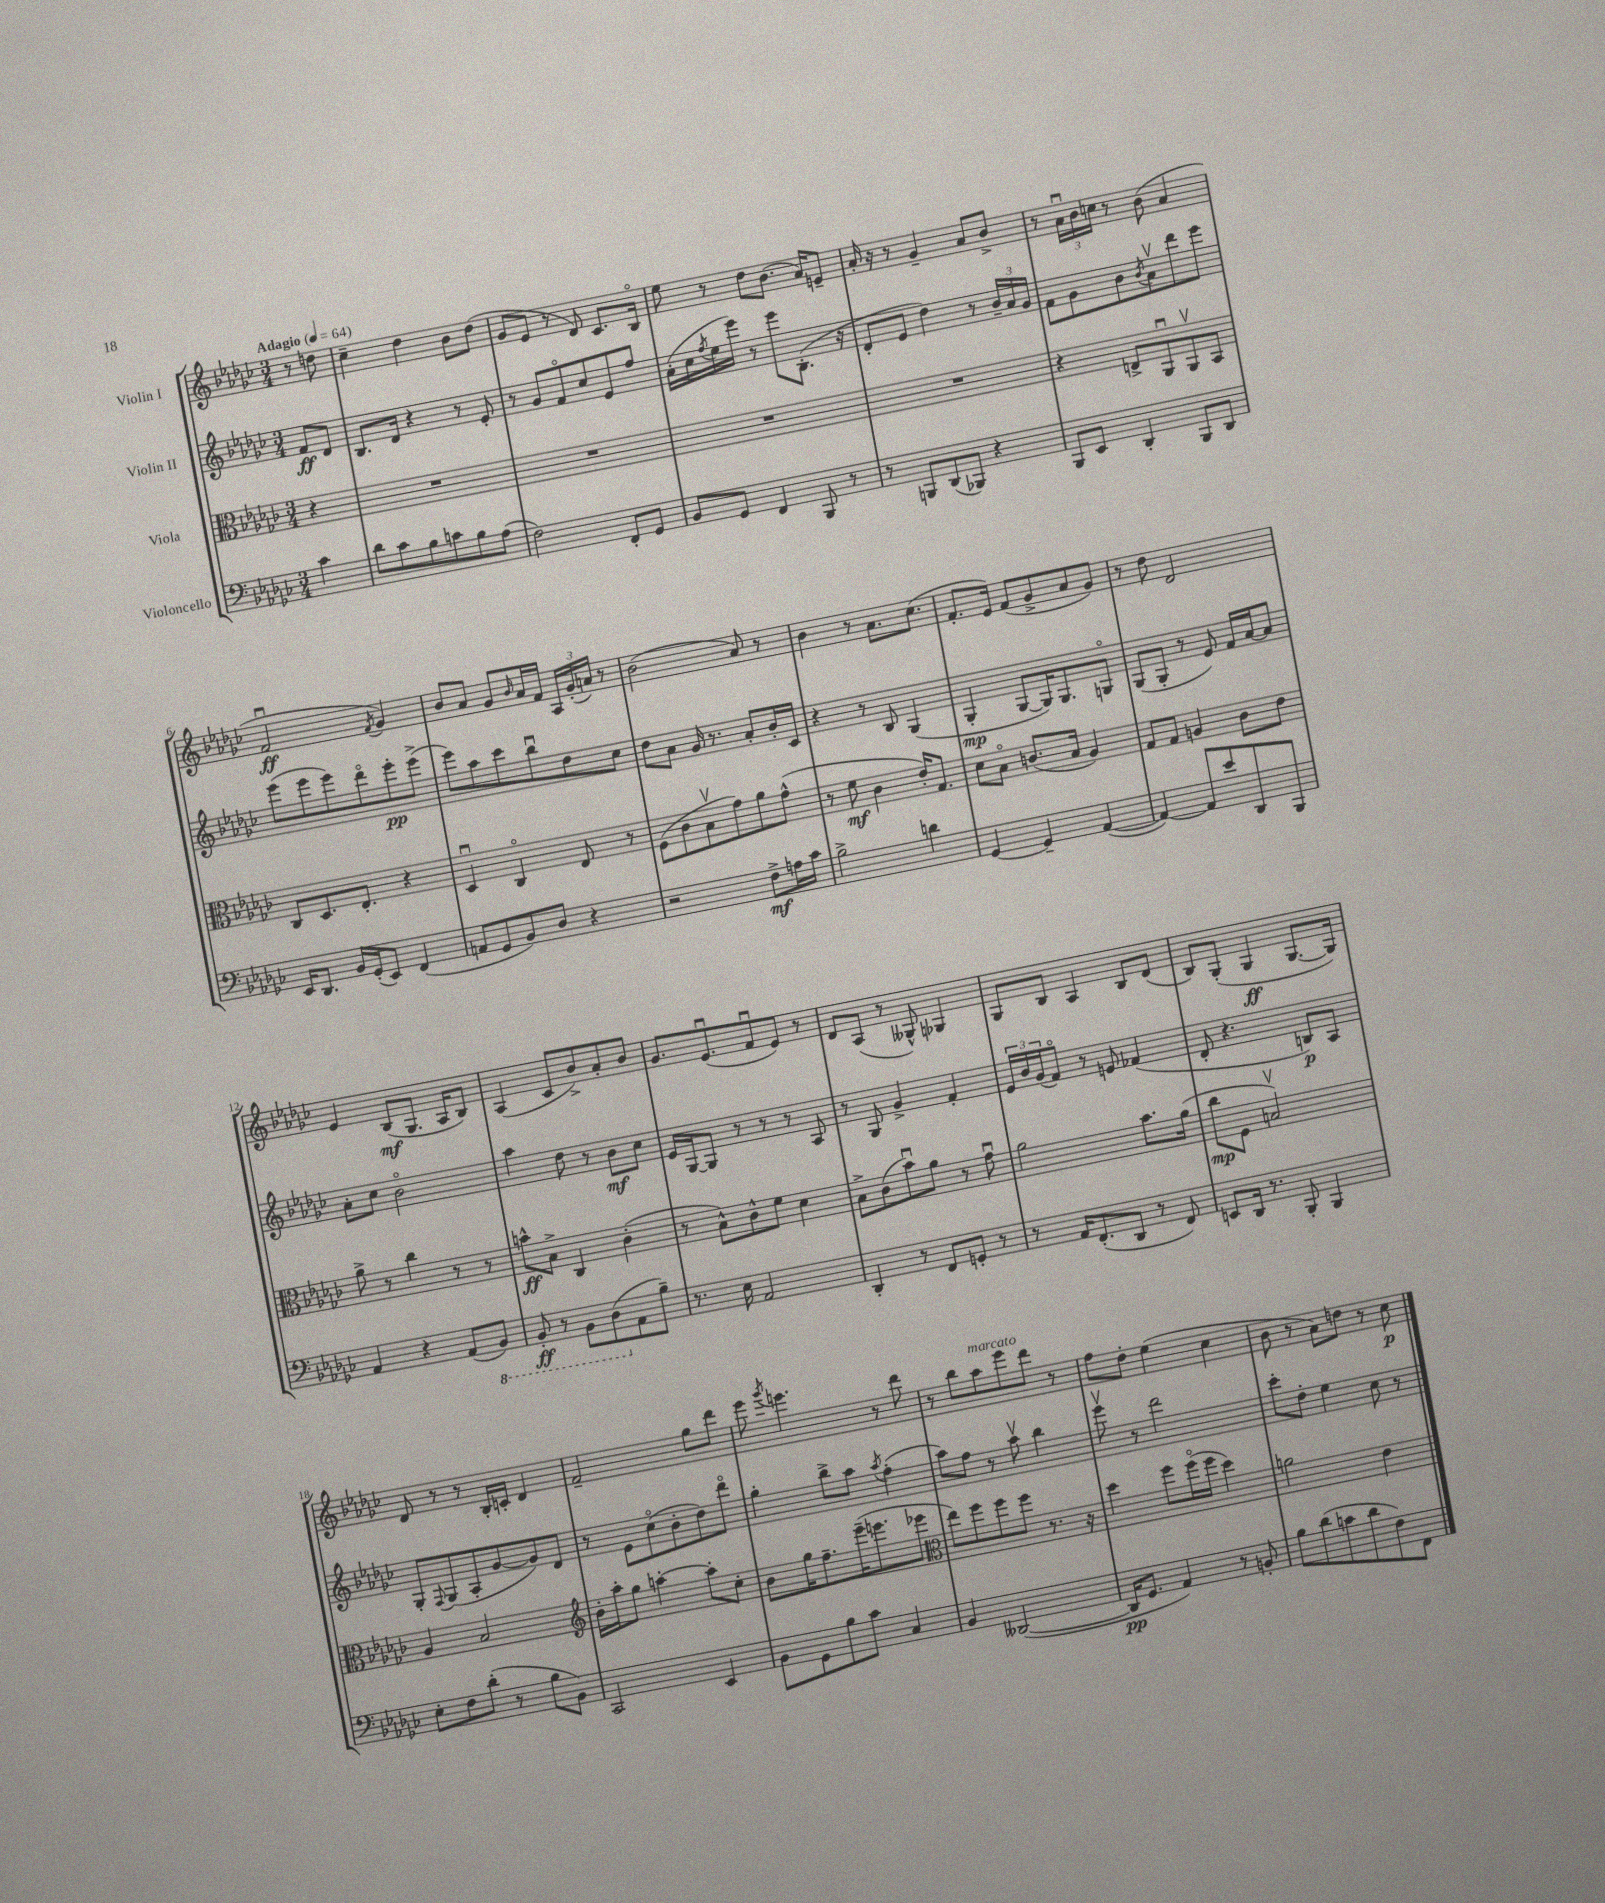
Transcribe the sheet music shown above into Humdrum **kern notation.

**kern	**dynam	**kern	**dynam	**kern	**dynam	**kern	**dynam
*part4	*part4	*part3	*part3	*part2	*part2	*part1	*part1
*staff4	*staff4	*staff3	*staff3	*staff2	*staff2	*staff1	*staff1
*I"Violoncello	*	*I"Viola	*	*I"Violin II	*	*I"Violin I	*
*clefF4	*	*clefC3	*	*clefG2	*	*clefG2	*
*k[b-e-a-d-g-c-]	*	*k[b-e-a-d-g-c-]	*	*k[b-e-a-d-g-c-]	*	*k[b-e-a-d-g-c-]	*
*M3/4	*	*M3/4	*	*M3/4	*	*M3/4	*
*MM64	*	*MM64	*	*MM64	*	*MM64	*
=	=	=	=	=	=	=	=
!	!	!	!	!	!	!LO:TX:a:B:t=Adagio	!
4c-\	.	4r	.	8f/L	ff	8r	.
.	.	.	.	8d-/J	.	8ddn\	.
=1	=1	=1	=1	=1	=1	=1	=1
8d-\L	.	2.r	.	8.B-/L	.	4cc-~\	.
8c-\	.	.	.	.	.	.	.
.	.	.	.	16d-/Jk	.	.	.
8B-\	.	.	.	4r	.	4dd-\	.
8cn\	.	.	.	.	.	.	.
8B-\	.	.	.	8r	.	8b-\L	.
(8A-\J	.	.	.	8e-'/	.	(8dd-\J	.
=2	=2	=2	=2	=2	=2	=2	=2
2F\)	.	2.r	.	8r	.	8g-/L	.
.	.	.	.	8g-/L	.	8e-/J	.
.	.	.	.	8f/	.	8r	.
.	.	.	.	8cc-/	.	8d-/)	.
8FF'/L	.	.	.	8e-/	.	8.c-/L	.
8GG-/J	.	.	.	8ff/J	.	.	.
.	.	.	.	.	.	16B-/Jk	.
=3	=3	=3	=3	=3	=3	=3	=3
8BB-/L	.	2.r	.	(16a-'\LL	.	8ee-\	.
.	.	.	.	16cc-\	.	.	.
.	.	.	.	8qff/	.	.	.
8GG-/J	.	.	.	16ee-\	.	8r	.
.	.	.	.	16eee-\JJ)	.	.	.
4FF/	.	.	.	8r	.	8dd-\L	.
.	.	.	.	8eee-\L	.	(8.b-\J	.
8BBB-/	.	.	.	(8.B-'\J	.	.	.
.	.	.	.	.	.	16a-/KL)	.
8r	.	.	.	.	.	8en~/J	.
.	.	.	.	16r	.	.	.
=4	=4	=4	=4	=4	=4	=4	=4
8r	.	2.r	.	8d-'/L	.	16a-'/	.
.	.	.	.	.	.	16r	.
8BBBn/L	.	.	.	8e-/J	.	8r	.
(8DD-/	.	.	.	4dd-\)	.	4g-~/	.
8BBB-X/J)	.	.	.	.	.	.	.
4r	.	.	.	8r	.	8a-/L	.
.	.	.	.	24b-~/LL	.	8b-^/J	.
.	.	.	.	24a-/	.	.	.
.	.	.	.	24g-/JJ	.	.	.
=5	=5	=5	=5	=5	=5	=5	=5
8BBB-/L	.	4r	.	8f\L	.	8r	.
8EE-/J	.	.	.	8g-\	.	24a-u\LL	.
.	.	.	.	.	.	24b-\	.
.	.	.	.	.	.	24ccn\JJ	.
4DD-'/	.	8En^/L	.	8b-\	.	8r	.
.	.	.	.	8qb-/	.	.	.
.	.	8AA-u/	.	8a-v\	.	(8b-\	.
8BBB-/L	.	8AA-v/	.	8ddd-\	.	4a-/	.
8DD-/J	.	8BB-/J	.	8eee-\J	.	.	.
!!LO:LB:g=z
=6	=6	=6	=6	=6	=6	=6	=6
16EE-/KL	.	8C-/L	.	(8eee-\L	.	2fu/	ff
8.DD-/J	.	.	.	.	.	.	.
.	.	8.D-/	.	8eee-\	.	.	.
16BB-/LL	.	.	.	8eee-\)	.	.	.
(16GG-'/J	.	8.E-'/J	.	.	.	.	.
8EE-/J)	.	.	.	8ddd-\	.	.	.
.	.	.	.	.	.	8qf/	.
(4FF/	.	4r	.	8eee-'\	pp	4g-/)	.
.	.	.	.	(8eee-^\J	.	.	.
=7	=7	=7	=7	=7	=7	=7	=7
8AAn/L	.	4D-u/	.	8eee-\L)	.	8b-/L	.
8GG-/	.	.	.	8aa-\	.	8a-/J	.
8BB-/)	.	4C-/	.	8ccc-\	.	8g-/L	.
.	.	.	.	.	.	16qqb-/	.
8D-/J	.	.	.	8bb-u\	.	16a-/L	.
.	.	.	.	.	.	16f/JJ	.
4r	.	8E-/	.	8dd-\	.	24A-/LL	.
.	.	.	.	.	.	(24g-'/	.
.	.	.	.	.	.	24an/JJ)	.
.	.	8r	.	8cc-\J	.	8r	.
=8	=8	=8	=8	=8	=8	=8	=8
2r	.	(8F\L	.	8dd-\L	.	(2b-\	.
.	.	8c-\	.	8a-\J	.	.	.
.	.	8B-v\	.	16g-/	.	.	.
.	.	.	.	8.r	.	.	.
.	.	8g-\)	.	.	.	.	.
8F^\L	mf	8a-\	.	8a-'/L	.	8a-/)	.
16An\L	.	(8g-^^\J	.	16b-'/L	.	8r	.
16c-\JJ	.	.	.	16c-/JJ	.	.	.
=9	=9	=9	=9	=9	=9	=9	=9
2B-^\	.	8r	.	4r	.	4b-\	.
.	.	8f\	mf	.	.	.	.
.	.	4c-\	.	8r	.	8r	.
.	.	.	.	8B-/	.	8.a-\L	.
4dn\	.	16e-'/KL)	.	(4G-/	.	.	.
.	.	8.G-/J	.	.	.	(8.cc-\J	.
=10	=10	=10	=10	=10	=10	=10	=10
[4GG-/	.	8d-\L	.	4G-'/	mp	8.f'/L	.
.	.	8B-\J	.	.	.	.	.
.	.	.	.	.	.	16e-/Jk)	.
4GG-~/]	.	(8.cn/L	.	[8G-/L	.	(8f/L	.
.	.	.	.	16G-/K])	.	8g-^/	.
.	.	16B-/Jk	.	8.G-/	.	.	.
([4AA-/	.	4A-/)	.	.	.	8a-/	.
.	.	.	.	8Gn/J	.	8g-/J)	.
=11	=11	=11	=11	=11	=11	=11	=11
4AA-/_)	.	8G-/L	.	(8G-/L	.	8r	.
.	.	8G-/J	.	8G-'/J	.	8dd-\	.
8AA-/L]	.	4An/	.	8r	.	2d-/	.
8e-/	.	.	.	8e-/)	.	.	.
8DD-/	.	8c-\L	.	16f/LL	.	.	.
.	.	.	.	[16a-/J	.	.	.
8BBB-/J	.	8e-\J	.	8a-/J]	.	.	.
!!LO:LB:g=z
=12	=12	=12	=12	=12	=12	=12	=12
4AA-/	.	8a-^\	.	8a-'\L	.	4e-/	.
.	.	8r	.	8cc-\J	.	.	.
4r	.	4cc-\	.	2b-\	.	(8B-/L	mf
.	.	.	.	.	.	8.G-/J	.
(8AA-/L	.	8r	.	.	.	.	.
.	.	.	.	.	.	16A-/KL	.
*8ba	*	*	*	*	*	*	*
8BBB-/J)	.	8r	.	.	.	8B-/J)	.
=13	=13	=13	=13	=13	=13	=13	=13
8BBB-'/	ff	8bn^^\L	ff	4aa-\	.	(4A-/	.
8r	.	8B-^\J	.	.	.	.	.
8BBB-\L	.	4C-/	.	8dd-\	.	8c-/L	.
(8DD-\	.	.	.	8r	.	8b-^/)	.
*X8ba	*	*	*	*	*	*	*
8AA-\	.	(4c-'\	.	8b-\L	mf	8a-'/	.
8B-~\J)	.	.	.	8cc-\J	.	8b-/J	.
=14	=14	=14	=14	=14	=14	=14	=14
8.r	.	8r	.	16e-/LL	.	8.g-/L	.
.	.	.	.	[16G-/J	.	.	.
.	.	8B-^^\L)	.	8G-/J]	.	.	.
16E-\	.	.	.	.	.	(8.e-u/	.
2AA-/	.	8c-^^\	.	8r	.	.	.
.	.	8f\J	.	8r	.	8fu/	.
.	.	4d-\	.	8r	.	8e-/J)	.
.	.	.	.	8A-/	.	8r	.
=15	=15	=15	=15	=15	=15	=15	=15
4DD-'/	.	8B-^\L	.	8r	.	8d-/L	.
.	.	(8c-\	.	8G-/	.	(8A-/J	.
8r	.	8b-u\)	.	4g-^/	.	8r	.
8FF/L	.	8a-\J	.	.	.	8G--X^^/)	.
8GGn'/J	.	8r	.	4f'/	.	4G-X/	.
8r	.	8g-u\	.	.	.	.	.
=16	=16	=16	=16	=16	=16	=16	=16
8r	.	2a-\	.	24e-/LL	.	8G-/L	.
.	.	.	.	24b-/	.	.	.
.	.	.	.	(24g-/J	.	.	.
16AA-/KL	.	.	.	8f/J)	.	8B-/J	.
(8.FF'/	.	.	.	.	.	.	.
.	.	.	.	8r	.	4A-/	.
8DD-/J	.	.	.	8en/	.	.	.
8r	.	8.b-\L	.	(4f-X/	.	8B-/L	.
8FF/)	.	.	.	.	.	(8d-/J	.
.	.	(16a-\Jk	.	.	.	.	.
=17	=17	=17	=17	=17	=17	=17	=17
8EEn/L	.	8cc-\L	mp	8d-'/	.	8B-/L)	.
16DD-/Jk	.	8F\J	.	4.r	.	(8G-'/J	.
8.r	.	.	.	.	.	.	.
.	.	2Bnv/)	.	.	.	4G-/	ff
8BBB-'/	.	.	.	.	.	.	.
4BBB-/	.	.	.	8Bn/L)	p	[8.G-/L	.
.	.	.	.	8A-/J	.	.	.
.	.	.	.	.	.	16G-/Jk])	.
!!LO:LB:g=z
=18	=18	=18	=18	=18	=18	=18	=18
8E-'\L	.	4A-/	.	8G-'/L	.	8d-/	.
.	.	.	.	8qqF/	.	.	.
8F\	.	.	.	(8G-/	.	8r	.
(8d-'\J	.	2B-/	.	8A-'/	.	8r	.
8r	.	.	.	[8g-/	.	16B-'/LL	.
.	.	.	.	.	.	16cn'/JJ	.
8B-\L	.	.	.	8g-/])	.	4d-/	.
8BB-\J)	.	.	.	8d-/J	.	.	.
=19	=19	=19	=19	=19	=19	=19	=19
*	*	*clefG2	*	*	*	*	*
2CC-/	.	16b-'\LL	.	8r	.	2f~/	.
.	.	16aa-'\J	.	.	.	.	.
.	.	8gg-\J	.	8e-\L	.	.	.
.	.	[4aan'\	.	(8cc-\	.	.	.
.	.	.	.	8b-'\	.	.	.
4EE-/	.	8aa'\L]	.	8dd-\)	.	8gg-\L	.
.	.	8cc-'\J	.	8ddd-\J	.	8ddd-\J	.
=20	=20	=20	=20	=20	=20	=20	=20
8BB-\L	.	8b-\L	.	4gg-'\	.	8eee-\	.
.	.	.	.	.	.	8qggg-/	.
8GG-\	.	16gg-\K	.	.	.	4.eeen\	.
.	.	8.ff~\	.	.	.	.	.
8B-\	.	.	.	8bb-^\L	.	.	.
8c-\J	.	(16eee-~\K	.	8aa-\J	.	.	.
.	.	8.eeen\	.	.	.	.	.
.	.	.	.	8qaa-/	.	.	.
4C-/	.	.	.	(4ff'\	.	8r	.
.	.	8eee-X\J	.	.	.	8ddd-\	.
=21	=21	=21	=21	=21	=21	=21	=21
*	*	*clefC3	*	*	*	*	*
4BB-/	.	8ee-\L)	.	8aa-\L)	.	8r	.
.	.	8ff\	.	8ff\J	.	8bb-\L	.
!	!	!	!	!	!	!LO:TX:a:i:t=marcato	!
([2DD--X/	.	8ff\	.	8r	.	8aa-\	.
.	.	8ff\J	.	8aa-v\	.	8eee-\	.
.	.	8.r	.	4bb-\	.	8ddd-\J	.
.	.	.	.	.	.	8r	.
.	.	16r	.	.	.	.	.
=22	=22	=22	=22	=22	=22	=22	=22
16DD--/KL]	pp	4dd-\	.	8eee-v\	.	8ff\L	.
8.GG-/J	.	.	.	.	.	.	.
.	.	.	.	8r	.	8dd-'\J	.
4AA-/)	.	8ff\L	.	2ddd-\	.	(4ee-\	.
.	.	(16ff\L	.	.	.	.	.
.	.	16ff\JJ	.	.	.	.	.
8r	.	4dd-\)	.	.	.	4cc-\	.
8BBn'/	.	.	.	.	.	.	.
=23	=23	=23	=23	=23	=23	=23	=23
8B-\L	.	2an\	.	8ccc-'\L	.	8b-\	.
(8d-\	.	.	.	8dd-'\J	.	8r	.
8cn\	.	.	.	4ee-\	.	8a-\L)	.
8d-\	.	.	.	.	.	8ddn\J	.
8F\)	.	4e-\	.	8cc-\	.	8r	.
8FF\J	.	.	.	8r	.	8cc-\	p
==	==	==	==	==	==	==	==
*-	*-	*-	*-	*-	*-	*-	*-
